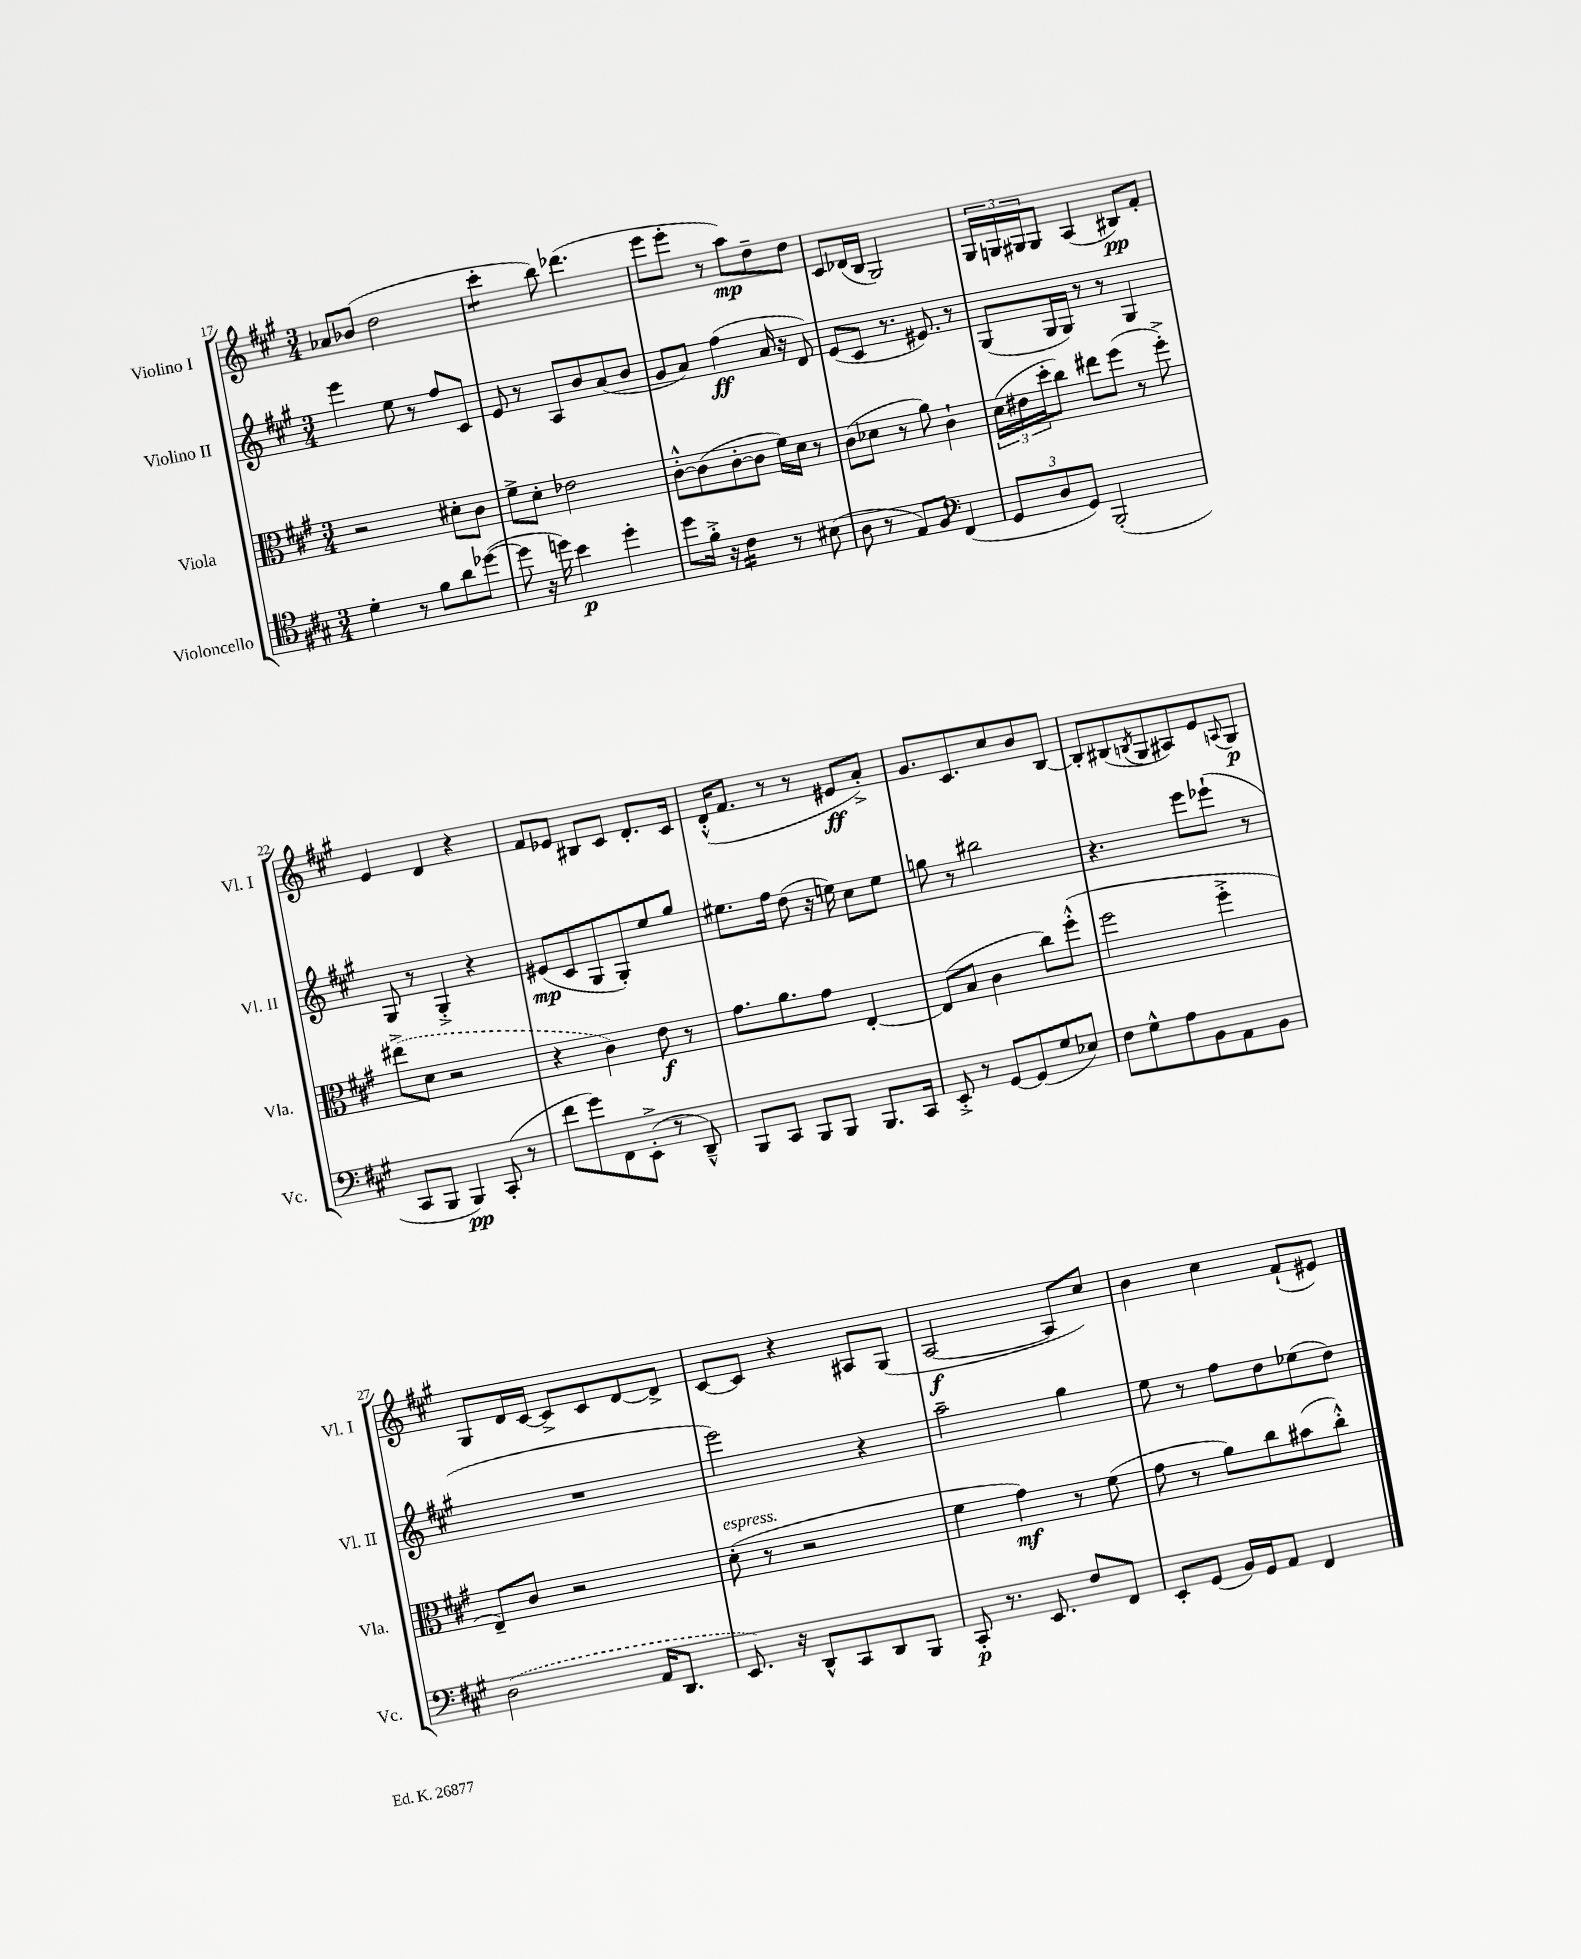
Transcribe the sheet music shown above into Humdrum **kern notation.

**kern	**kern	**kern	**kern
*staff4	*staff3	*staff2	*staff1
*clefC4	*clefC3	*clefG2	*clefG2
*k[f#c#g#]	*k[f#c#g#]	*k[f#c#g#]	*k[f#c#g#]
*M3/4	*M3/4	*M3/4	*M3/4
4d'\	2r	4eee\	8a-/L
.	.	.	(8b-/J
8r	.	8ee\	2dd\
8f#\L	.	8r	.
8a\	8d#'\L	8ff#/L	.
([8dd-\J	8c#\J	8c#/J	.
=	=	=	=
8dd-\]	8f#^\L	8e/	4ccc#'\
16r	8d'\J	8r	.
16dd\)	.	.	.
4b\	2e-\	8A/L	8bb\)
.	.	8b/	(4.ddd-\
4dd'\	.	(8a/	.
.	.	8b/J	.
=	=	=	=
8dd\L	[8c#'^^\L	8g#/L	8eee\L
16f#'^\Jk	(8c#\]	8a/J)	8eee'\J
16r	.	.	.
4c#\	[8c#'\	(4ff#\	8r
.	8c#\]J	.	8aa\L)
8r	16f#\LL)	16a/	8dd~\
.	16d\JJ	16r	.
(8B#\	8r	8d/)	8dd\J
=	=	=	=
8A\	(8c#\L	(8e/L	8c#/L
8r	8d-\J	8c#/J	(16d-/L
.	.	.	16B/JJ
8E/L)	8r	8.r	2G#/)
8F#/J	8a\)	.	.
.	.	8.e#/)	.
*clefF4	*	*	*
(4FF#/	4c#`\	.	.
.	.	8r	.
=	=	=	=
12GG#/L	(24d\LL	(8G#/L	24G#/LL
.	24e#\	.	24G/
12D/	24dd'\J	.	24G#/J
.	8cc#\J)	16G#/L	8G#/J
12GG#/J)	.	.	.
.	.	16G#/JJ)	.
(2BBB'/	8ee#\L	8r	(4A/
.	(8ff#\J	8r	.
.	8r	4G#/	8B#/L)
.	8ff#'^\)	.	8f#'/J
=	=	=	=
8CC#/L	(8ee#^\L	8G#/	4e/
8BBB/J	8d\J	8r	.
4BBB/)	2r	4G#'^/	4d/
(8CC#'/	.	4r	4r
8r	.	.	.
=	=	=	=
8f#\L	4r	(8e#/L	8f#/L
8g#\)	.	8c#/	8e-/J
8FF#\	4c#\)	8G#/	8B#/L
(8EE'^\J	.	8G#'/)	8c#/J
8r	8e\	8ee/	8.d'/L
8DD~^^/)	8r	8gg#/J	.
.	.	.	16c#/Jk
=	=	=	=
8BBB/L	8.g#\L	8.ee#\L	(16d'^^/LK
.	.	.	8.f#/J
8CC#/J	.	.	.
.	8.a\	16ff#\Jk	.
8BBB/L	.	(8dd\	8r
8BBB/J	8g#\J	16r	8r
.	.	16ee\)	.
8.BBB/L	[4E'/	8cc#\L	8e#/L
.	.	8ee\J	8a'^/J)
16CC#/Jk	.	.	.
=	=	=	=
8EE'^/	(8E/]L	8gg\	8.g#/L
8r	8B/J	8r	.
.	.	.	8.c#/
[8GG#/L	4c#\	2bb#\	.
(8GG#/]	.	.	8cc#/
8G#/	8cc#\L)	.	8b/
8E-/J)	(8ff#'^^\J	.	[8B/J
=	=	=	=
8F#\L	2ff#\	4.r	8B'/]L
8G#^^\	.	.	(8B#/
.	.	.	8qB/
8A\	.	.	8G#/
8BB\	.	8eee\L	8A#/)
8AA\	4ff#'^\	(8eee-`\J	8e/
.	.	.	8qqA/
8BB\J	.	8r	8G#/J
=	=	=	=
(2D\	8E~/L)	2.r	8G#/L
.	8c#/J	.	16d/L
.	.	.	[16c#/JJ
.	2r	.	8c#^/]L
.	.	.	8c#/
16AA/LK	.	.	[8d/
8.DD/J	.	.	.
.	.	.	8d^/]J
=	=	=	=
8.EE/)	(8d'\	2eee\)	[8c#/L
.	8r	.	8c#/]J
16r	.	.	.
8DD^^/L	2r	.	4r
8CC#/	.	.	.
8DD/	.	4r	8A#/L
8BBB/J	.	.	(8G#/J
=	=	=	=
8CC#'/	4f#\	2aa~\	[2A/
8.r	.	.	.
.	4g#\)	.	.
8.EE/	.	.	.
8F#/L	8r	4gg#\	8A/]L
8FF#/J	(8f#\	.	8cc#/J)
=	=	=	=
8EE'/L	8g#\	8ee\	4b\
(8GG#/J	8r	8r	.
16BB/LL)	8a\L)	8ff#\L	4cc#\
16GG#/J	.	.	.
8AA/J	8cc#\	8dd\	.
4FF#/	(8b#\	(8ee-\	(8f#`/L
.	8cc#'^^\J)	8dd\J)	8e#/J)
==	==	==	==
*-	*-	*-	*-
